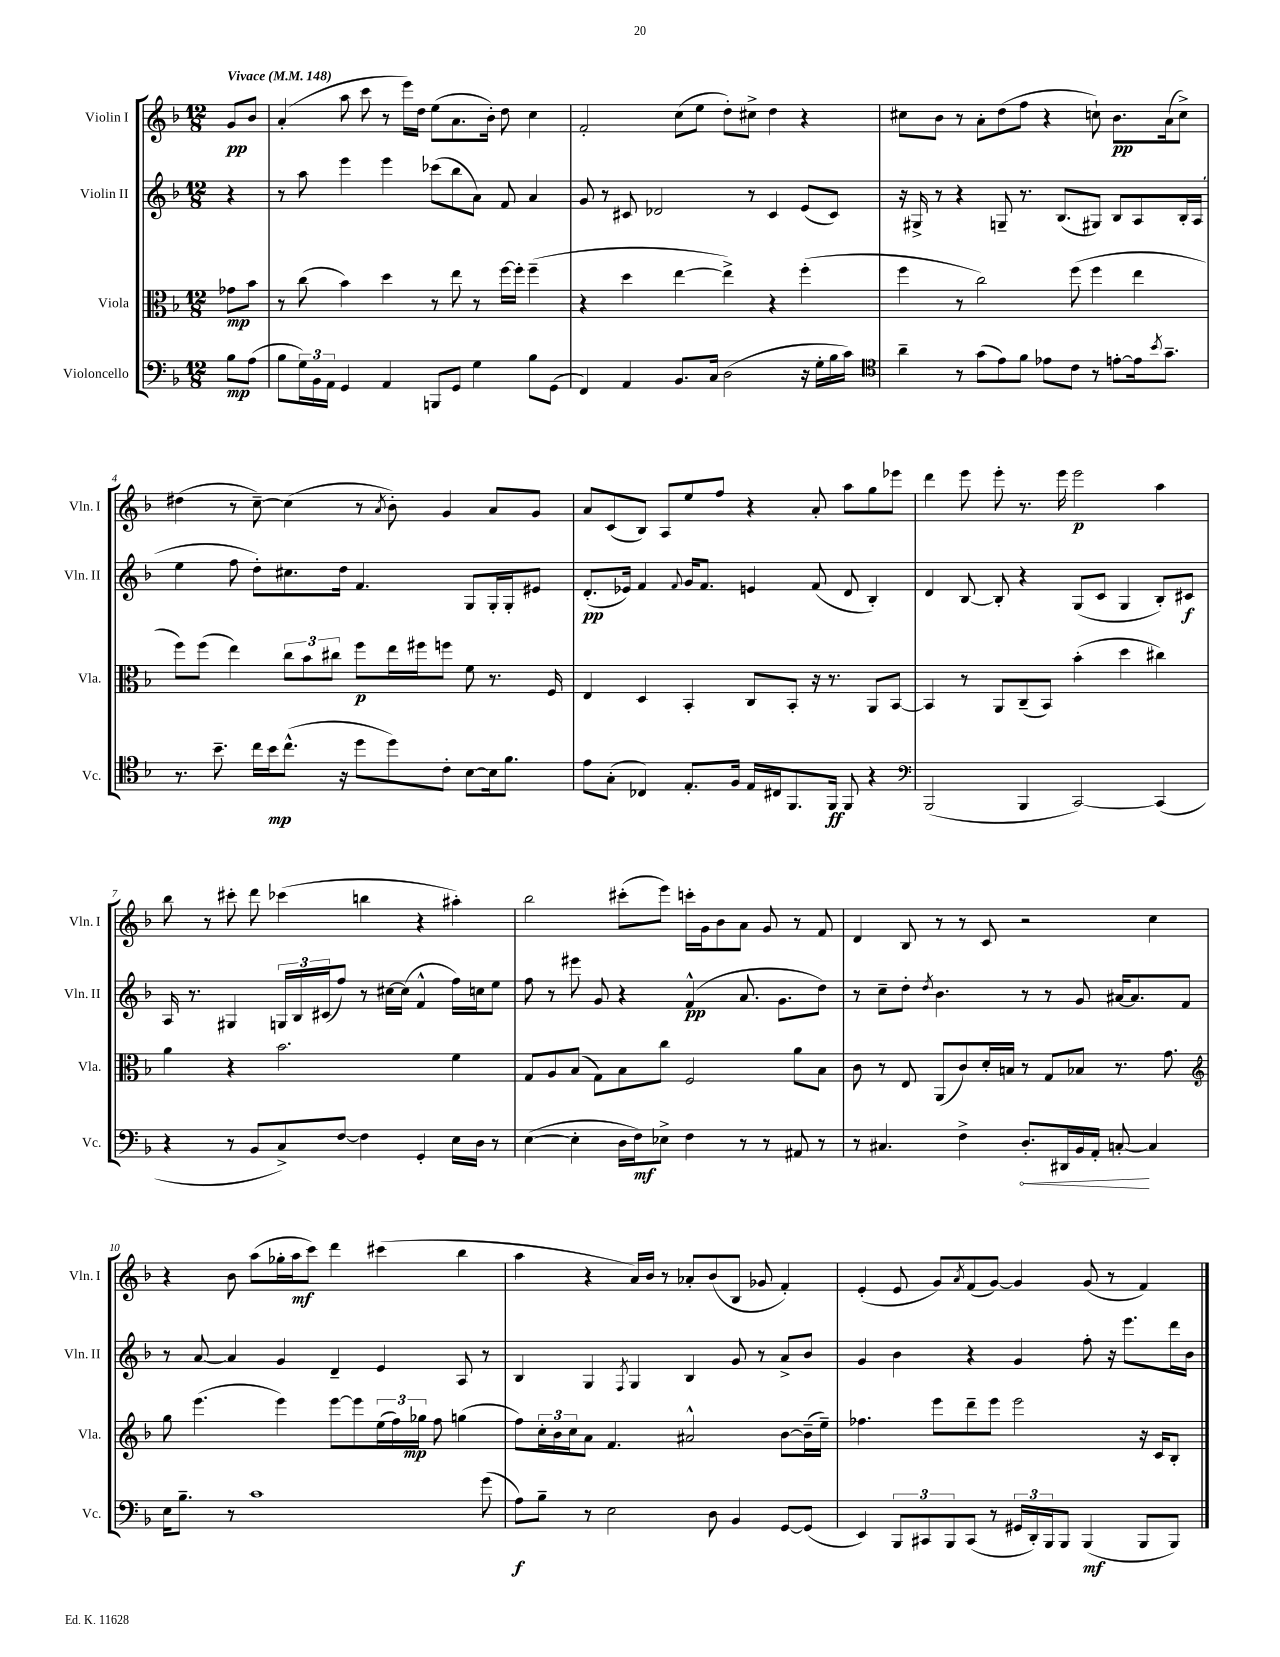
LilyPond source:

<<
\new StaffGroup <<
\new Staff = "s0" \with { instrumentName = "Violin I" shortInstrumentName = "Vln. I" } {
    \clef treble \key f \major \numericTimeSignature \time 12/8 \partial 4 \tempo "Vivace" 4 = 148
    g'8\pp bes'8 |
    a'4-.( a''8 c'''8 r8 e'''16) d''16 e''8( a'8. bes'16-.) d''8 c''4 |
    f'2-. c''8( e''8 d''8-.) cis''8-> d''4 r4 |
    cis''8 bes'8 r8 a'8-. d''8( f''8 r4 c''8-!) bes'8.\pp a'16( c''8->) |
    dis''4( r8 c''8~--) c''4( r8 \acciaccatura { a'8 } bes'8-.) g'4 a'8 g'8 |
    a'8 c'8( bes8) a8 e''8 f''8 r4 a'8-. a''8 g''8 ees'''8 |
    d'''4 e'''8 e'''8-. r8. e'''16 e'''2\p a''4 |
    bes''8 r8 cis'''8-. d'''8 ces'''4( b''4 r4 ais''4-.) |
    bes''2 cis'''8-.( e'''8) c'''16-. g'16 bes'8 a'8 g'8 r8 f'8 |
    d'4 bes8 r8 r8 c'8 r2 c''4 |
    r4 bes'8 a''8( ges''16-. a''16\mf c'''8) d'''4 cis'''4( bes''4 |
    a''4 r4 a'16) bes'16 r8 aes'8-. bes'8( bes8 ges'8 f'4-.) |
    e'4-.( e'8 g'8) \acciaccatura { a'8 } f'8( g'8~) g'4 g'8( r8 f'4) \bar "|." |
}
\new Staff = "s1" \with { instrumentName = "Violin II" shortInstrumentName = "Vln. II" } {
    \clef treble \key f \major \numericTimeSignature \time 12/8 \partial 4
    r4 |
    r8 a''8 e'''4 e'''4 ces'''8( bes''8 a'8) f'8 a'4 |
    g'8 r8 cis'8 des'2 r8 cis'4 e'8( cis'8) |
    r16 gis16-> r8 r4 g8-- r8. bes8.( gis8) bes8 a8 bes16-. a16( |
    e''4 f''8 d''8-.) cis''8. d''16 f'4. g8 g16-. g16-. eis'8 |
    d'8.-.\pp( ees'16) f'4 \appoggiatura { f'8 } g'16 f'8. e'4 f'8( d'8 bes4-.) |
    d'4 bes8~ bes8-. r4 g8( c'8 g4 bes8-.) cis'8\f |
    a16 r8. gis4 \tuplet 3/2 { g16 bes16 cis'16( } f''8) r8 cis''16~ cis''16( f'4-^ f''16) c''16 e''8 |
    f''8 r8 eis'''8 g'8 r4 f'4-^\pp( a'8. g'8. d''8) |
    r8 c''8-- d''8-. \acciaccatura { d''8 } bes'4. r8 r8 g'8 ais'16~ ais'8. f'8 |
    r8 a'8~ a'4 g'4 d'4-- e'4 a8 r8 |
    bes4 g4 \acciaccatura { f8 } g4 bes4 g'8 r8 a'8-> bes'8 |
    g'4 bes'4 r4 g'4 f''8-. r16 e'''8. d'''16 bes'16 \bar "|." |
}
\new Staff = "s2" \with { instrumentName = "Viola" shortInstrumentName = "Vla." } {
    \clef alto \key f \major \numericTimeSignature \time 12/8 \partial 4
    ges'8\mp bes'8 |
    r8 c''8( bes'4) d''4 r8 e''8 r8 f''16~ f''16-. f''4--( |
    r4 d''4 e''4~ e''4->) r4 f''4-.( |
    f''4 r8 c''2) f''8( f''4 e''4 |
    f''8) f''8( e''4) \tuplet 3/2 { c''8 bes'8 cis''8 } f''8\p e''16 fis''16 f''8 f'8 r8. f16 |
    e4 d4 bes,4-. c8 bes,8-. r16 r8. a,8 bes,8~ |
    bes,4 r8 a,8 c8--( bes,8) bes'4-.( d''4 cis''4) |
    a'4 r4 bes'2. f'4 |
    g8 a8 bes8( g8) bes8 c''8 f2 a'8 bes8 |
    c'8 r8 e8 a,8( c'8) d'16-. b16 r8 g8 bes8 r8. g'8. |
    \clef treble g''8 e'''4.( e'''4) e'''8~ e'''8 \tuplet 3/2 { e''16( f''16) ges''16\mp } f''8 g''4( |
    f''8) \tuplet 3/2 { c''16-. bes'16 c''16 } a'8 f'4. ais'2-^ bes'8~ bes'16--( e''16--) |
    fes''4. e'''8 d'''8-- e'''8 e'''2 r16 c'16 bes8-. \bar "|." |
}
\new Staff = "s3" \with { instrumentName = "Violoncello" shortInstrumentName = "Vc." } {
    \clef bass \key f \major \numericTimeSignature \time 12/8 \partial 4
    bes8\mp a8( |
    bes8 \tuplet 3/2 { g16) bes,16 a,16 } g,4 a,4 b,,8 g,8 g4 bes8 g,8( |
    f,4) a,4 bes,8. c16 d2( r16 g16-. bes16 c'16) |
    \clef tenor a'4-- r8 g'8( e'8) f'8 ees'8 c'8 r8 e'8~-. e'16 \acciaccatura { bes'8 } g'8.-- |
    r8. bes'8.-- c''16 bes'16\mp c''8.-^( r16 d''8 d''8) c'8-. bes8~ bes16 f'8. |
    e'8 g8-.( ces4) e8.-. f16 e16 cis16 f,8. f,16\ff f,8 r4 |
    \clef bass bes,,2( bes,,4 c,2~) c,4( |
    r4 r8 bes,8 c8->) f8~ f4 g,4-. e16 d16 r8 |
    e4~( e4-. d16 f16\mf) ees8-> f4 r8 r8 ais,8 r8 |
    r8 cis4. f4-> \once \override Hairpin.circled-tip = ##t d8.-.\< dis,16 bes,16 a,16-. c8~-.\! c4 |
    e16 bes8.-- r8 c'1 g'8( |
    a8\f) bes8-- r8 e2 d8 bes,4 g,8~ g,8( |
    e,4) \tuplet 3/2 { bes,,8 cis,8 bes,,8 } cis,8( r8 \tuplet 3/2 { gis,16 d,16-.) bes,,16 } bes,,8 bes,,4\mf( bes,,8 bes,,8) \bar "|." |
}
>>
>>
